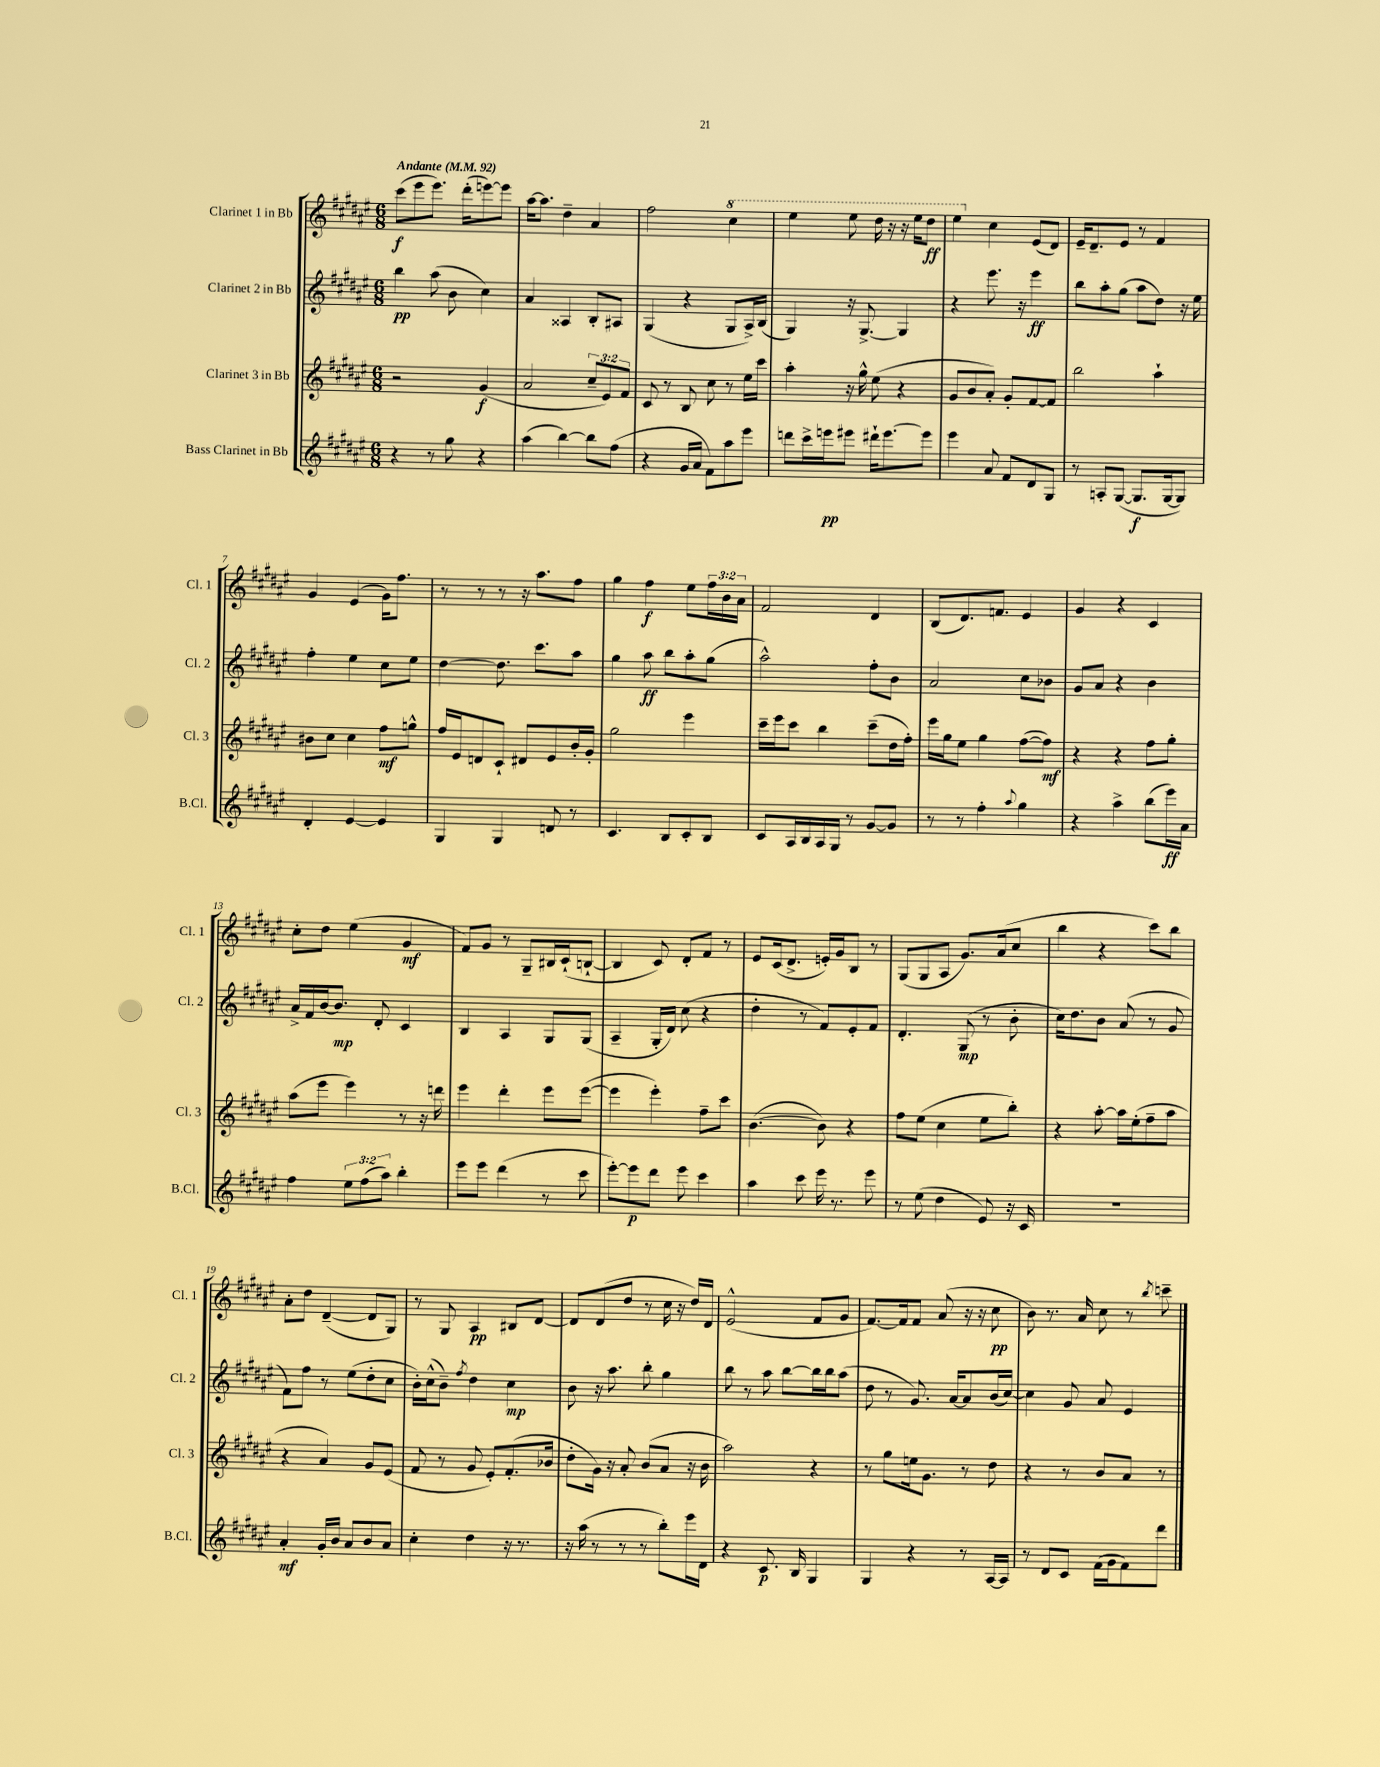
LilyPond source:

<<
\new StaffGroup <<
\new Staff = "s0" \with { instrumentName = "Clarinet 1 in Bb" shortInstrumentName = "Cl. 1" } {
    \clef treble \key fis \major \numericTimeSignature \time 6/8 \override Staff.TupletNumber.text = #tuplet-number::calc-fraction-text \tempo "Andante" 4 = 92
    cis'''8\f( eis'''8 eis'''8.) dis'''16-.( e'''8~) e'''8 |
    ais''16~ ais''8. dis''4-- ais'4 |
    fis''2 \ottava #1 cis'''4 |
    eis'''4 eis'''8 dis'''16 r16 r16 eis'''16 dis'''8\ff |
    eis'''4 \ottava #0 cis''4 eis'8( dis'8) |
    eis'16-- dis'8.-- eis'8 r8 fis'4 |
    gis'4 eis'4( gis'16) fis''8. |
    r8 r8 r8 r16 ais''8. fis''8 |
    gis''4 fis''4\f eis''8 \tuplet 3/2 { fis''16 b'16 ais'16 } |
    fis'2 dis'4 |
    b8( dis'8.) f'8. eis'4 |
    gis'4 r4 cis'4 |
    cis''8-. dis''8 eis''4( gis'4\mf |
    fis'8) gis'8 r8 gis8-- bis16 cis'16-!( b8~-! |
    b4 cis'8) dis'8-. fis'8 r8 |
    eis'8 cis'16( dis'8.-> e'16-.) gis'16 b8 r8 |
    gis8( gis8 ais8 gis'8.) ais'16( cis''8 |
    b''4 r4 cis'''8) b''8 |
    ais'8-. dis''8 dis'4~--( dis'8 gis8) |
    r8 gis8 ais4\pp bis8 dis'8~ |
    dis'8 dis'8( dis''8 r8 cis''16 r16 dis''16) dis'16 |
    eis'2-^( fis'8 gis'8 |
    fis'8.~) fis'16 fis'8 ais'8( r16 r16 cis''8\pp |
    b'8) r8. ais'16 cis''8 r8 \acciaccatura { b''8 } c'''8-- \bar "|." |
}
\new Staff = "s1" \with { instrumentName = "Clarinet 2 in Bb" shortInstrumentName = "Cl. 2" } {
    \clef treble \key fis \major \numericTimeSignature \time 6/8
    b''4\pp ais''8( b'8 cis''4) |
    ais'4 aisis4 b8-. ais8 |
    gis4( r4 gis8 ais16->) b16( |
    gis4) r16 gis8.~-> gis4 |
    r4 eis'''8. r16 eis'''4\ff |
    b''8 ais''8-. gis''8( ais''8 dis''8) r16 eis''16 |
    fis''4-. eis''4 cis''8 eis''8 |
    dis''4~ dis''8. cis'''8. ais''8 |
    gis''4 ais''8\ff b''8 ais''8-. gis''8( |
    ais''2-^) fis''8-. b'8 |
    ais'2 cis''8 bes'8 |
    gis'8 ais'8 r4 b'4 |
    ais'16-> fis'16 b'16~ b'8.\mp dis'8-. cis'4 |
    b4 ais4 gis8 gis8( |
    ais4-- gis16-. dis'16) cis''8( r4 |
    dis''4-. r8 fis'8) eis'8-. fis'8 |
    dis'4.-. gis8\mp( r8 b'8-. |
    cis''16) dis''8. b'8 ais'8( r8 gis'8 |
    fis'8) fis''8 r8 eis''8( dis''8-. cis''8 |
    b'16-.) cis''16-^( b'8--) \acciaccatura { fis''8 } dis''4 cis''4\mp |
    b'8 r16 ais''8. b''8-. gis''4 |
    b''8 r8 ais''8 b''8~ b''16 b''16 ais''8( |
    dis''8 r8 gis'8.) ais'16~ ais'8 b'16( cis''16~) |
    cis''4 gis'8 ais'8 eis'4 \bar "|." |
}
\new Staff = "s2" \with { instrumentName = "Clarinet 3 in Bb" shortInstrumentName = "Cl. 3" } {
    \clef treble \key fis \major \numericTimeSignature \time 6/8 \override Staff.TupletNumber.text = #tuplet-number::calc-fraction-text
    r2 gis'4\f( |
    ais'2 \tuplet 3/2 { cis''8-- eis'8) fis'8 } |
    cis'8 r8 b8 cis''8 r8 eis''16 cis'''16 |
    ais''4-. r16 gis''16-^ eis''8( r4 |
    gis'8 b'8 ais'8-.) gis'8-. fis'8~ fis'8 |
    b''2 ais''4-! |
    bis'8 cis''8 cis''4 fis''8\mf g''8-^ |
    fis''16 eis'16 d'8 cis'8-! dis'8 eis'8 b'16-. gis'16-. |
    gis''2 eis'''4 |
    cis'''16-- eis'''16 cis'''8 b''4 cis'''8--( dis''16 fis''16-.) |
    eis'''16 gis''16 eis''8 gis''4 fis''8~( fis''8\mf) |
    r4 r4 fis''8 gis''8-. |
    ais''8( eis'''8 eis'''4) r8 r16 d'''16 |
    eis'''4 dis'''4-. eis'''8 eis'''8~( |
    eis'''4 eis'''4-.) fis''8-- cis'''8 |
    b'4.~( b'8) r4 |
    fis''8 eis''8( cis''4 eis''8 b''8-.) |
    r4 ais''8~-. ais''16 eis''16-.( fis''8-- ais''8 |
    r4 ais'4) gis'8 eis'8( |
    fis'8 r8 gis'8 eis'8-.) fis'8.-.( bes'16 |
    dis''8-. gis'16) r16 ais'8-. b'8( ais'8 r16 b'16 |
    ais''2) r4 |
    r8 gis''8 e''16 gis'8. r8 dis''8 |
    r4 r8 b'8 ais'8 r8 \bar "|." |
}
\new Staff = "s3" \with { instrumentName = "Bass Clarinet in Bb" shortInstrumentName = "B.Cl." } {
    \clef treble \key fis \major \numericTimeSignature \time 6/8 \override Staff.TupletNumber.text = #tuplet-number::calc-fraction-text
    r4 r8 gis''8 r4 |
    ais''4( b''4~) b''8 fis''8( |
    r4 gis'16 ais'16 fis'8) ais''8 eis'''8 |
    d'''8 cis'''16-> e'''16\pp eis'''8 dis'''16-! eis'''8.~ eis'''8 |
    eis'''4 ais'8 fis'8 dis'8 gis8 |
    r8 a8-. gis8~( gis8.\f gis16~ gis8) |
    dis'4-. eis'4~ eis'4 |
    gis4 gis4 d'8 r8 |
    cis'4. b8 cis'8-. b8 |
    cis'8 ais16 b16 ais16 gis16 r8 gis'8~ gis'8 |
    r8 r8 fis''4-. \appoggiatura { ais''8 } gis''4 |
    r4 ais''4-> b''8( eis'''16\ff) ais'16 |
    fis''4 \tuplet 3/2 { eis''8 fis''8( ais''8) } b''4-. |
    eis'''8 eis'''8 dis'''4( r8 cis'''8 |
    eis'''8~-.) eis'''8\p dis'''8 eis'''8 cis'''4 |
    ais''4 cis'''8 eis'''16 r8. eis'''8 |
    r8 eis''8( dis''4 eis'8) r16 cis'16 |
    R2. |
    ais'4-.\mf gis'16-. b'16 ais'8 b'8 ais'8 |
    cis''4-. dis''4 r16 r8. |
    r16 ais''16( r8 r8 r8 b''8-.) eis'''16 dis'16 |
    r4 cis'8.\p b16 gis4 |
    gis4 r4 r8 ais16~ ais16 |
    r8 dis'8 cis'8 fis'16( gis'16 fis'8) dis'''8 \bar "|." |
}
>>
>>
